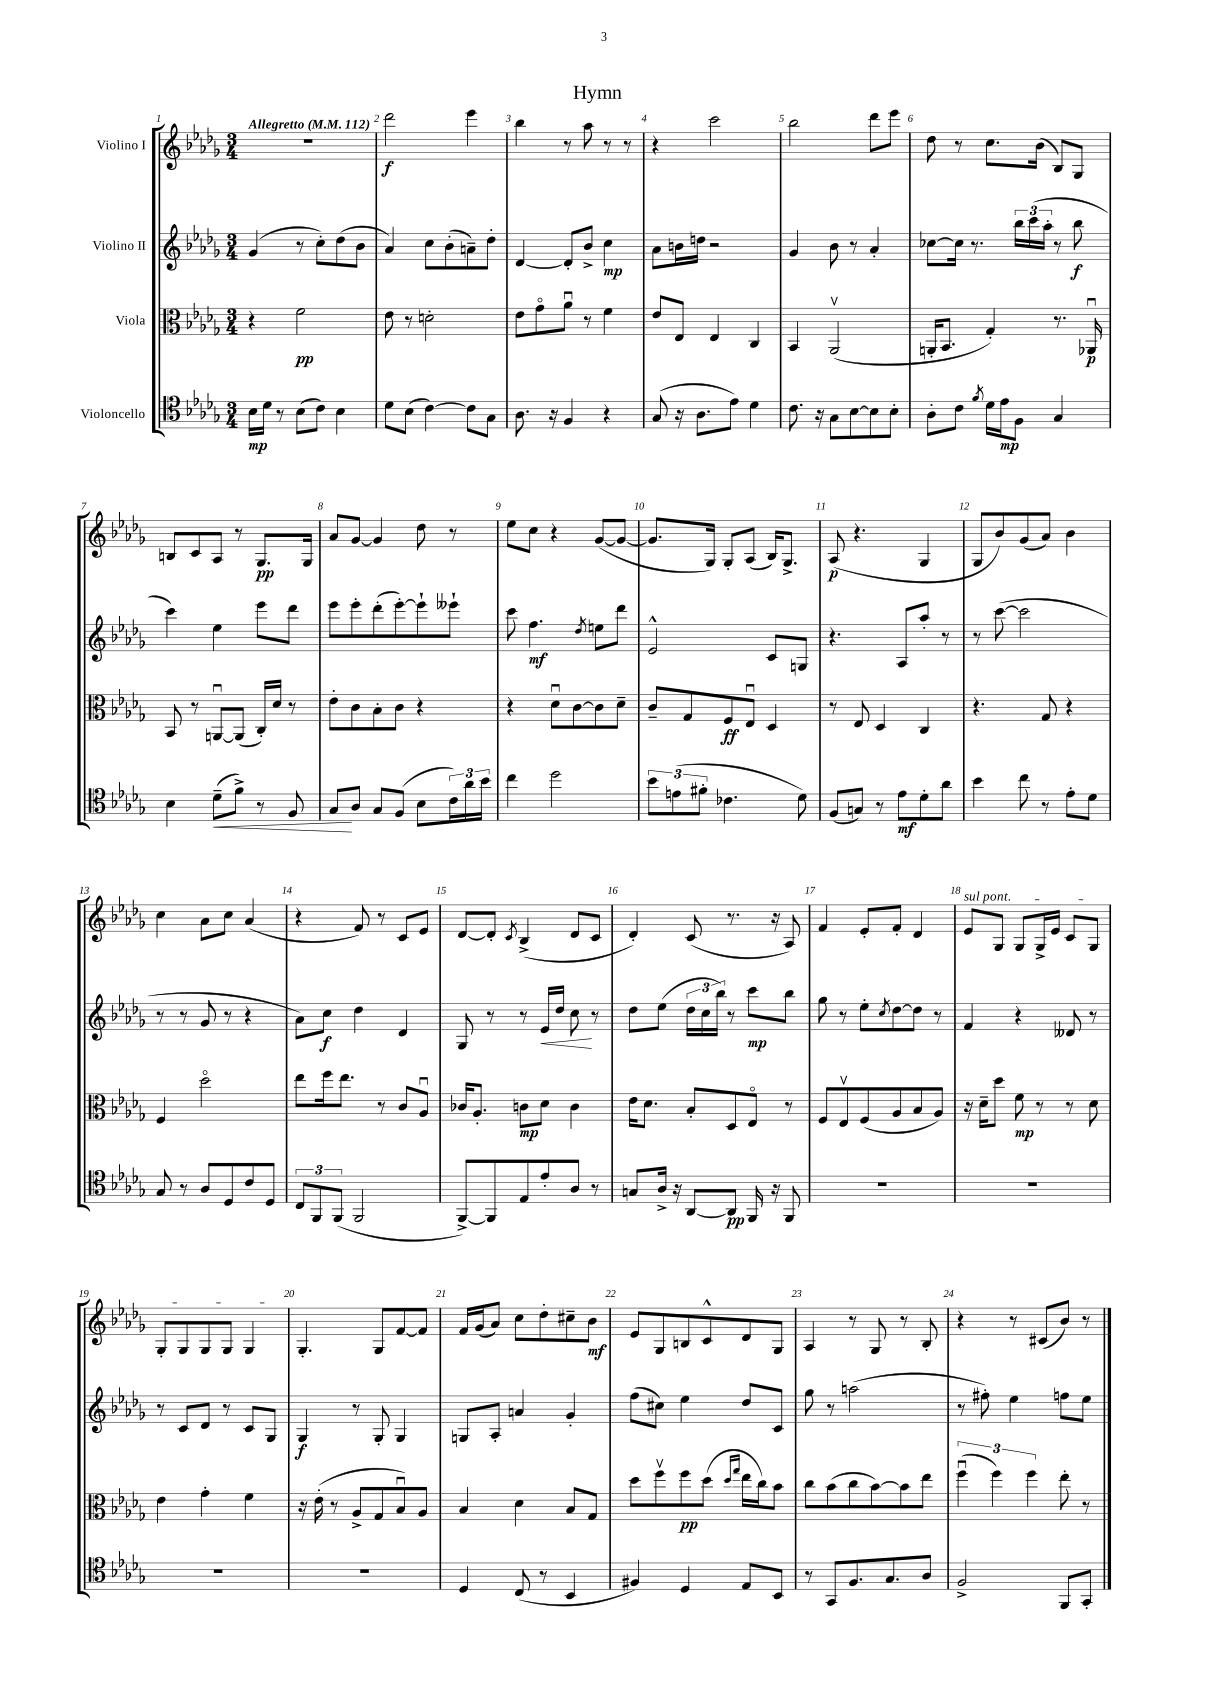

**kern	**dynam	**kern	**dynam	**kern	**dynam	**kern	**dynam
*part4	*part4	*part3	*part3	*part2	*part2	*part1	*part1
*staff4	*staff4	*staff3	*staff3	*staff2	*staff2	*staff1	*staff1
*I"Violoncello	*	*I"Viola	*	*I"Violino II	*	*I"Violino I	*
*clefC4	*	*clefC3	*	*clefG2	*	*clefG2	*
*k[b-e-a-d-g-]	*	*k[b-e-a-d-g-]	*	*k[b-e-a-d-g-]	*	*k[b-e-a-d-g-]	*
*M3/4	*	*M3/4	*	*M3/4	*	*M3/4	*
*MM112	*	*MM112	*	*MM112	*	*MM112	*
=1	=1	=1	=1	=1	=1	=1	=1
!	!	!	!	!	!	!LO:TX:a:B:t=Allegretto	!
16B-\LL	mp	4r	.	(4g-/	.	2.r	.
16d-\JJ	.	.	.	.	.	.	.
8r	.	.	.	.	.	.	.
(8B-\L	.	2f\	pp	8r	.	.	.
8c\J)	.	.	.	8cc'\L)	.	.	.
4B-\	.	.	.	(8dd-\	.	.	.
.	.	.	.	8b-\J	.	.	.
=2	=2	=2	=2	=2	=2	=2	=2
8d-\L	.	8e-\	.	4a-/)	.	2ddd-\	f
(8B-\J	.	8r	.	.	.	.	.
[4c\)	.	2dn'\	.	8cc\L	.	.	.
.	.	.	.	(8b-'\	.	.	.
8c\L]	.	.	.	8an~\)	.	4eee-\	.
8G-\J	.	.	.	8dd-'\J	.	.	.
=3	=3	=3	=3	=3	=3	=3	=3
8.A-\	.	8e-\L	.	[4d-/	.	4bb-\	.
.	.	8g-\	.	.	.	.	.
16r	.	.	.	.	.	.	.
4F/	.	8a-u\J	.	8d-'/L]	.	8r	.
.	.	8r	.	8b-^/J	.	8aa-\	.
4r	.	4f\	.	4cc\	mp	8r	.
.	.	.	.	.	.	8r	.
=4	=4	=4	=4	=4	=4	=4	=4
(8G-/	.	8e-/L	.	8a-\L	.	4r	.
16r	.	8E-/J	.	16bn\L	.	.	.
8.A-\L	.	.	.	16ddn\JJ	.	.	.
.	.	4E-/	.	2r	.	2ccc\	.
8e-\J)	.	.	.	.	.	.	.
4d-\	.	4C/	.	.	.	.	.
=5	=5	=5	=5	=5	=5	=5	=5
8.c\	.	4BB-/	.	4g-/	.	2bb-\	.
16r	.	.	.	.	.	.	.
8G-\L	.	(2AA-v/	.	8b-\	.	.	.
[8B-\	.	.	.	8r	.	.	.
8B-\]	.	.	.	4a-'/	.	8ddd-\L	.
8B-'\J	.	.	.	.	.	8eee-\J	.
=6	=6	=6	=6	=6	=6	=6	=6
8A-'\L	.	16AAn'/KL	.	[8cc-X\L	.	8dd-\	.
.	.	8.BB-/J	.	.	.	.	.
8c\J	.	.	.	16cc-\Jk]	.	8r	.
.	.	.	.	8.r	.	.	.
8qf/	.	.	.	.	.	.	.
16d-\LL	.	4G-'/)	.	.	.	8.cc\L	.
16e-\J	mp	.	.	.	.	.	.
8F\J	.	.	.	24bb-\LL	.	.	.
.	.	.	.	(24ccc\	.	.	.
.	.	.	.	.	.	(16b-\Jk	.
.	.	.	.	24aa-'\JJ	.	.	.
4G-/	.	8.r	.	8r	.	8B-/L)	.
.	.	.	.	8bb-\	f	8G-/J	.
.	.	16AA-Xu/	p	.	.	.	.
!!LO:LB:g=z
=7	=7	=7	=7	=7	=7	=7	=7
4B-\	.	8BB-/	.	4ccc\)	.	8Bn/L	.
.	.	8r	.	.	.	8c/	.
!	!LO:HP:b	!	!	!	!	!	!
(8d-~\L	<	[8AAnu/L	.	4ee-\	.	8A-/J	.
8f^\J)	.	(8AA/J]	.	.	.	8r	.
8r	.	16C'/LL)	.	8eee-\L	.	8.G-/L	pp
.	.	16d-/JJ	.	.	.	.	.
8F/	.	8r	.	8ddd-\J	.	.	.
.	.	.	.	.	.	16G-/Jk	.
=8	=8	=8	=8	=8	=8	=8	=8
8G-/L	.	8e-'\L	.	8eee-\L	.	8a-/L	.
8A-/J	[	8c\	.	8eee-'\	.	[8g-/J	.
8G-/L	.	8B-'\	.	(8ddd-'\	.	4g-/]	.
(8F/J	.	8c\J	.	[8eee-'\)	.	.	.
8B-\L	.	4r	.	8eee-`\]	.	8dd-\	.
24c\L)	.	.	.	8eee--X`\J	.	8r	.
24a-\	.	.	.	.	.	.	.
24b-\JJ	.	.	.	.	.	.	.
=9	=9	=9	=9	=9	=9	=9	=9
4cc\	.	4r	.	8ccc\	.	8ee-\L	.
.	.	.	.	4.ff\	mf	8cc\J	.
2dd-\	.	8d-u\L	.	.	.	4r	.
.	.	[8c\	.	.	.	.	.
.	.	.	.	8qdd-/	.	.	.
.	.	8c\]	.	8een\L	.	([8g-/L	.
.	.	8d-~\J	.	8ddd-\J	.	8g-/J_	.
=10	=10	=10	=10	=10	=10	=10	=10
12b-\L	.	8c~/L	.	2e-^^/	.	8.g-/L]	.
(12en\	.	.	.	.	.	.	.
.	.	8G-/	.	.	.	.	.
12f#X'\J	.	.	.	.	.	.	.
.	.	.	.	.	.	16G-/Jk)	.
4.c-X\	.	8F/	ff	.	.	8G-'/L	.
.	.	8E-u/J	.	.	.	(8A-/J	.
.	.	4D-/	.	8c/L	.	16B-/KL)	.
.	.	.	.	.	.	8.G-^/J	.
8d-\)	.	.	.	8Gn/J	.	.	.
=11	=11	=11	=11	=11	=11	=11	=11
(8F/L	.	8r	.	4.r	.	(8A-/	p
8Gn/J)	.	8E-/	.	.	.	4.r	.
8r	.	4D-/	.	.	.	.	.
8e-\L	mf	.	.	8A-/L	.	.	.
8d-'\	.	4C/	.	8aa-'/J	.	4G-/	.
8a-\J	.	.	.	8r	.	.	.
=12	=12	=12	=12	=12	=12	=12	=12
4b-\	.	4.r	.	8r	.	8G-/L	.
.	.	.	.	([8ccc\	.	8b-/)	.
8cc\	.	.	.	2ccc\]	.	(8g-/	.
8r	.	8G-/	.	.	.	8a-/J)	.
8e-'\L	.	4r	.	.	.	4b-\	.
8d-\J	.	.	.	.	.	.	.
!!LO:LB:g=z
=13	=13	=13	=13	=13	=13	=13	=13
8G-/	.	4F/	.	8r	.	4cc\	.
8r	.	.	.	8r	.	.	.
8A-/L	.	2dd-\	.	8g-/	.	8a-\L	.
8D-/	.	.	.	8r	.	8cc\J	.
8c/	.	.	.	4r	.	(4a-/	.
8D-/J	.	.	.	.	.	.	.
=14	=14	=14	=14	=14	=14	=14	=14
12C/L	.	8ee-\L	.	8a-\L)	.	4r	.
12FF/	.	.	.	.	.	.	.
.	.	16ff\k	.	8cc\J	f	.	.
(12FF/J	.	.	.	.	.	.	.
.	.	8.ee-\J	.	.	.	.	.
2FF/	.	.	.	4dd-\	.	8f/)	.
.	.	8r	.	.	.	8r	.
.	.	8c/L	.	4d-/	.	8c/L	.
.	.	8A-u/J	.	.	.	8e-/J	.
=15	=15	=15	=15	=15	=15	=15	=15
[8FF^/L)	.	16c-X/KL	.	8G-/	.	[8d-/L	.
.	.	8.A-'/J	.	.	.	.	.
8FF/]	.	.	.	8r	.	8d-'/J]	.
.	.	.	.	.	.	8qc/	.
8E-/	.	8cn\L	mp	8r	.	(4B-^/	.
!	!	!	!	!	!LO:HP:b	!	!
8e-'/	.	8d-\J	.	16e-/LL	<	.	.
.	.	.	.	16dd-/JJ	.	.	.
8A-/J	.	4c\	.	8cc\	.	8d-/L	.
8r	.	.	.	8r	[	8c/J	.
=16	=16	=16	=16	=16	=16	=16	=16
8Gn/L	.	16e-\KL	.	8dd-\L	.	4d-'/)	.
.	.	8.d-\J	.	.	.	.	.
16A-^/Jk	.	.	.	(8ee-\J	.	.	.
16r	.	.	.	.	.	.	.
[8AA-/L	.	8B-'/L	.	24dd-\LL	.	(8c/	.
.	.	.	.	24cc\	.	.	.
.	.	.	.	24bb-\JJ)	.	.	.
8AA-/J]	pp	8D-/	.	8r	.	8.r	.
16FF/	.	8E-/J	.	8ccc\L	mp	.	.
16r	.	.	.	.	.	16r	.
8FF/	.	8r	.	8bb-\J	.	8A-/)	.
=17	=17	=17	=17	=17	=17	=17	=17
2.r	.	8F/L	.	8gg-\	.	4f/	.
.	.	8E-v/	.	8r	.	.	.
.	.	(8F/	.	8ee-'\L	.	8e-'/L	.
.	.	.	.	8qcc/	.	.	.
.	.	8A-/	.	[8dd-\	.	8f'/J	.
.	.	8B-/	.	8dd-\J]	.	4d-/	.
.	.	8A-/J)	.	8r	.	.	.
=18	=18	=18	=18	=18	=18	=18	=18
!	!	!	!	!	!	!LO:TX:a:i:t=sul pont.	!
2.r	.	16r	.	4f/	.	8e-/L	.
.	.	16d-~\KL	.	.	.	.	.
.	.	8dd-\J	.	.	.	8G-/J	.
.	.	8f\	mp	4r	.	8G-/L	.
.	.	8r	.	.	.	16G-^/L	.
.	.	.	.	.	.	16e-/JJ	.
.	.	8r	.	8d--X/	.	8c/L	.
.	.	8d-\	.	8r	.	8G-/J	.
!!LO:LB:g=z
=19	=19	=19	=19	=19	=19	=19	=19
2.r	.	4e-\	.	8r	.	8G-'/L	.
.	.	.	.	8c/L	.	8G-/	.
.	.	4g-'\	.	8d-/J	.	8G-/	.
.	.	.	.	8r	.	8G-/J	.
.	.	4f\	.	8c/L	.	4G-/	.
.	.	.	.	8G-/J	.	.	.
=20	=20	=20	=20	=20	=20	=20	=20
2.r	.	16r	.	4G-/	f	4.G-'/	.
.	.	(16e-'\	.	.	.	.	.
.	.	8r	.	.	.	.	.
.	.	8A-^/L	.	8r	.	.	.
.	.	8G-/	.	8G-'/	.	8G-/L	.
.	.	8B-u/)	.	4G-/	.	[8f/	.
.	.	8A-/J	.	.	.	8f/J]	.
=21	=21	=21	=21	=21	=21	=21	=21
4D-/	.	4B-/	.	8Gn/L	.	16f/LL	.
.	.	.	.	.	.	(16g-/J	.
.	.	.	.	8A-'/J	.	8a-/J)	.
(8C/	.	4d-\	.	4an/	.	8cc\L	.
8r	.	.	.	.	.	8dd-'\	.
4BB-/	.	8B-/L	.	4g-'/	.	8cc#X~\	.
.	.	8G-/J	.	.	.	8b-\J	mf
=22	=22	=22	=22	=22	=22	=22	=22
4F#X/)	.	8dd-\L	.	(8ff\L	.	8e-/L	.
.	.	8ffv\	.	8cc#X\J)	.	8G-/	.
4D-/	.	8ff\	pp	4ee-\	.	8Bn/	.
.	.	(8dd-\J	.	.	.	8c^^/	.
.	.	16qqdd-/LL	.	.	.	.	.
.	.	16qqgg-/JJ	.	.	.	.	.
8E-/L	.	16ee-\LL	.	8dd-/L	.	8d-/	.
.	.	16cc\J)	.	.	.	.	.
8BB-/J	.	8b-\J	.	8c/J	.	8G-/J	.
=23	=23	=23	=23	=23	=23	=23	=23
8r	.	8cc\L	.	8gg-\	.	4A-/	.
8GG-/L	.	(8b-\	.	8r	.	.	.
8.F/	.	8cc\	.	(2aan\	.	8r	.
.	.	[8b-\)	.	.	.	8G-/	.
8.G-/	.	.	.	.	.	.	.
.	.	8b-\]	.	.	.	8r	.
8A-/J	.	8ee-\J	.	.	.	8B-'/	.
=24	=24	=24	=24	=24	=24	=24	=24
2F^/	.	(6ffu\	.	8r	.	4r	.
.	.	.	.	8ff#X'\)	.	.	.
.	.	6ff\)	.	.	.	.	.
.	.	.	.	4ee-\	.	8r	.
.	.	6ff\	.	.	.	.	.
.	.	.	.	.	.	(8c#X/L	.
8FF/L	.	8ee-'\	.	8ffn\L	.	8b-/J)	.
8GG-'/J	.	8r	.	8ee-\J	.	8r	.
==	==	==	==	==	==	==	==
*-	*-	*-	*-	*-	*-	*-	*-
